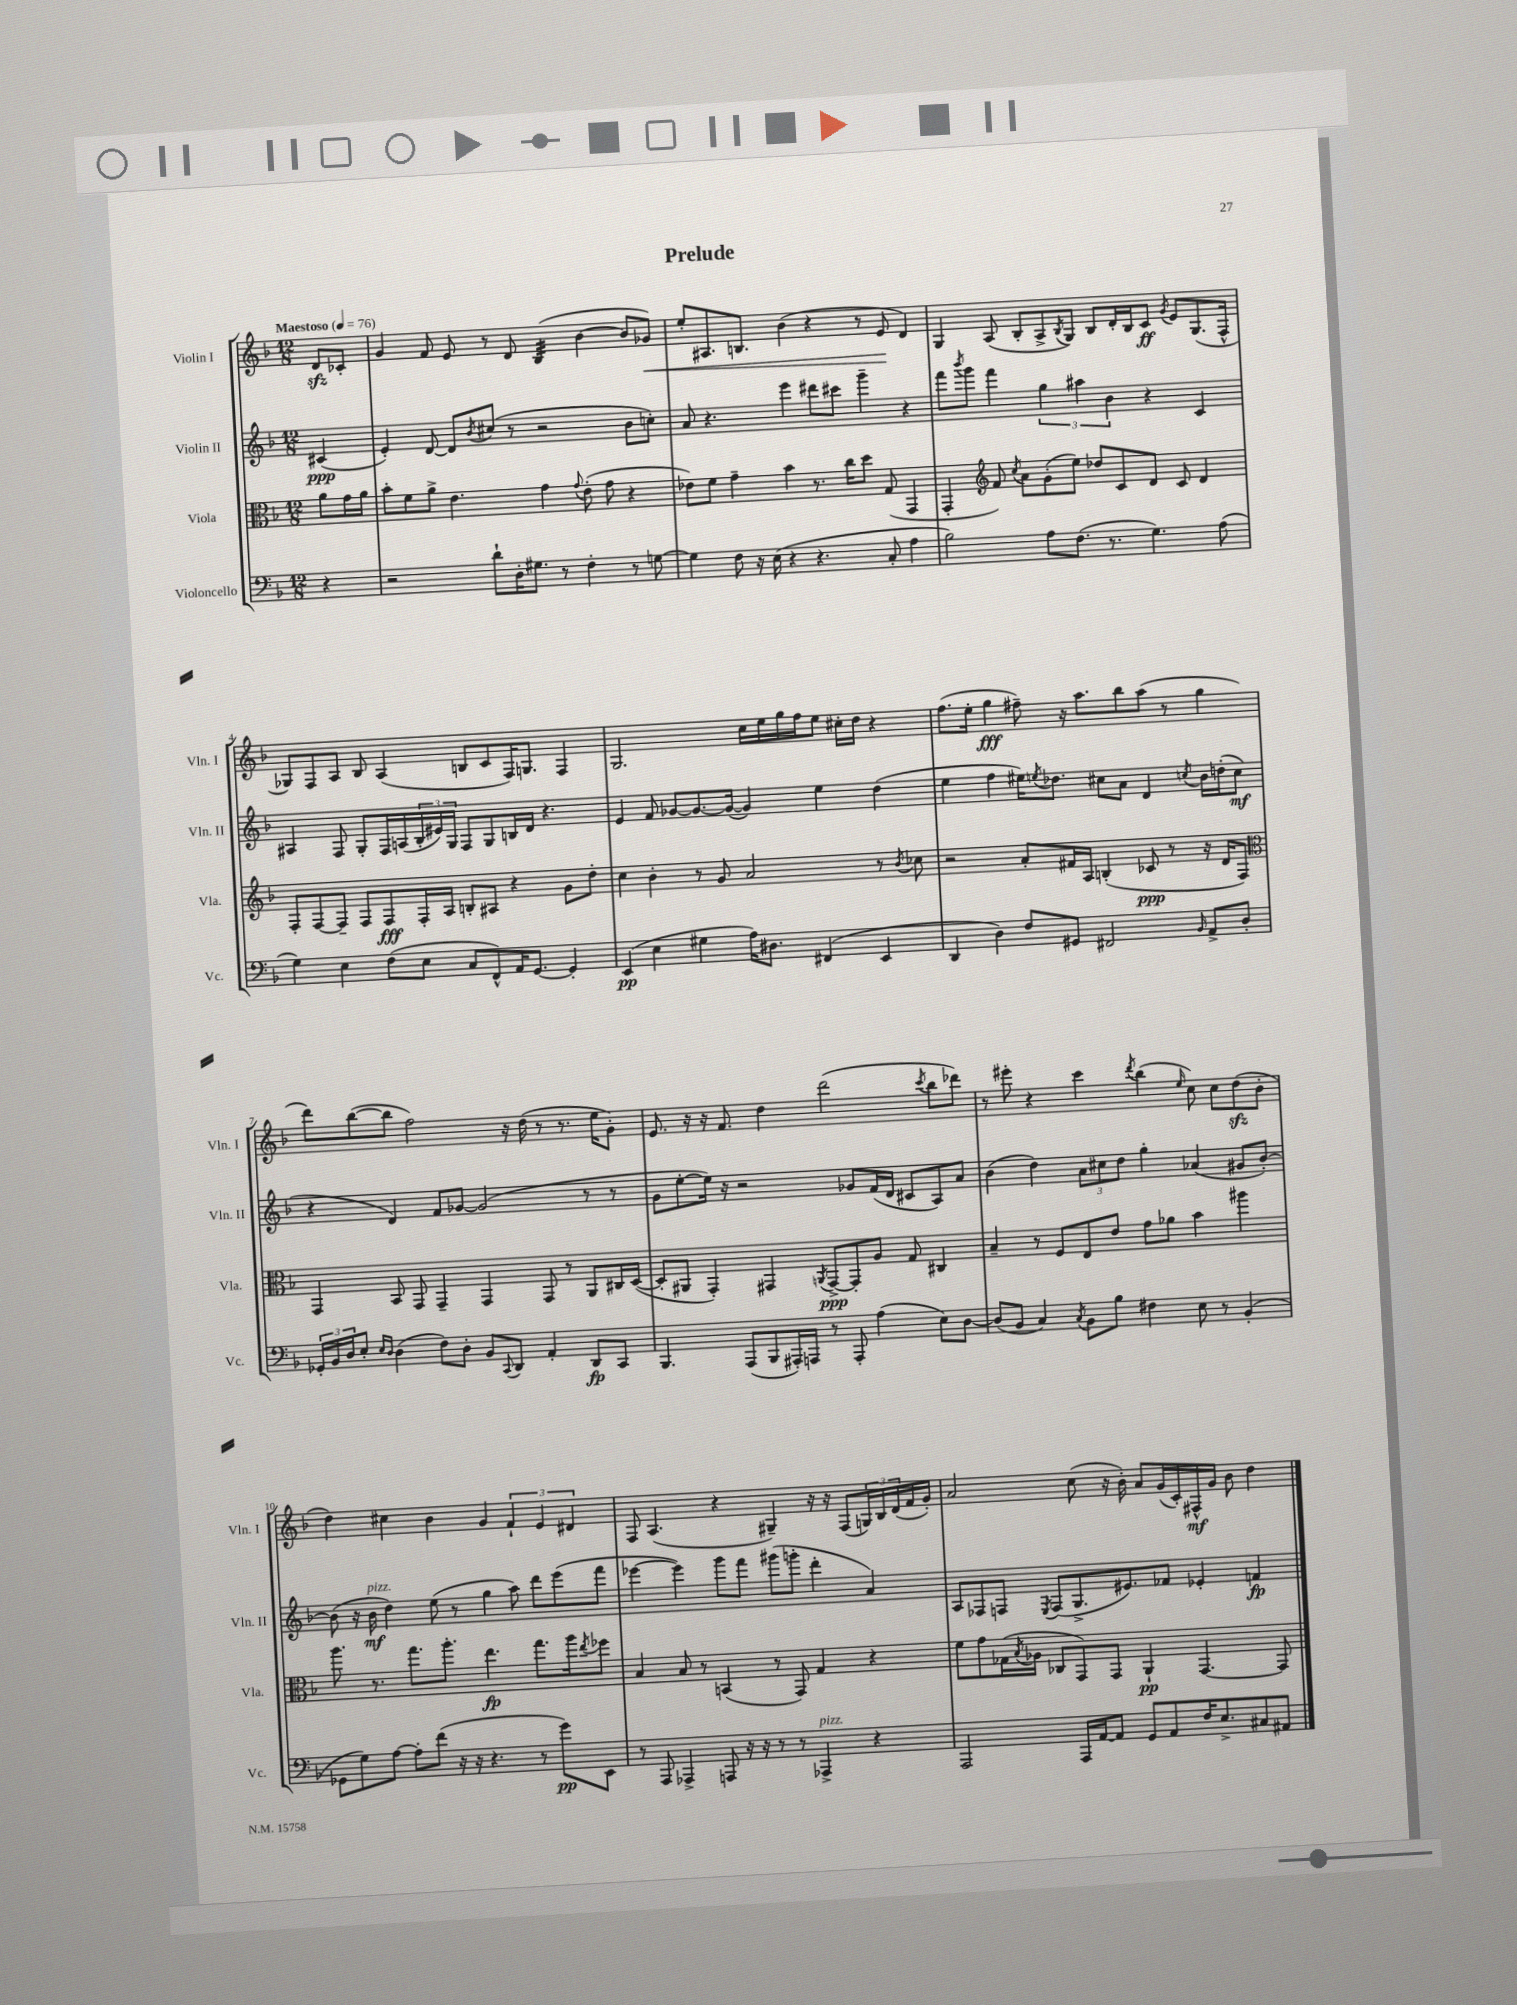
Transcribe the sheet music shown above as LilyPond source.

\header { title = "Prelude" }
<<
\new StaffGroup <<
\new Staff = "s0" \with { instrumentName = "Violin I" shortInstrumentName = "Vln. I" } {
    \clef treble \key f \major \numericTimeSignature \time 12/8 \partial 4 \tempo "Maestoso" 4 = 76
    d'8\sfz ces'8-. |
    g'4 f'8 e'8 r8 d'8 bes4:32( bes'4~ bes'8 ges'8\<) |
    e''8-. ais8. b8. bes'4( r4 r8 e'8\! d'4) |
    g4 a8( bes8-. a8-> \acciaccatura { bes8 } g8) bes8 d'16-. bes16 c'8\ff \acciaccatura { g'8 } e'8 g8.( f16-^ |
    ges8) f8 a8 bes8 a4( b8 c'8 f16) g8. f4 |
    g2. c''16 e''16 g''16 f''16 e''8 cis''16-. d''16 r4 |
    f''8.( e''16-. g''4\fff fis''8--) r16 a''8. bes''8 a''8( r8 g''4 |
    d'''8) bes''8~( bes''8 f''2) r16 d''16( r8 r8. e''16 g'8-.) |
    e'8. r16 r16 f'8. d''4 d'''2( \acciaccatura { c'''8 } bes''8 des'''8) |
    r8 eis'''8-. r4 c'''4 \acciaccatura { d'''8 } bes''4( \grace { e''16 } c''8) c''8 d''8\sfz( bes'8-. |
    d''4) cis''4 bes'4 g'4 \tuplet 3/2 { f'4-! e'4 dis'4 } |
    f8 a4.( r4 gis4--) r16 r16 f8( \tuplet 3/2 { g16) bes16 d'16( } f'16 g'16-.) |
    a'2 c''8( r16 bes'16-.) a'8 g'16( c'16-.) fis16-^\mf g'16 bes'8 d''4 \bar "|." |
}
\new Staff = "s1" \with { instrumentName = "Violin II" shortInstrumentName = "Vln. II" } {
    \clef treble \key f \major \numericTimeSignature \time 12/8 \partial 4
    cis'4\ppp( |
    e'4-.) d'8~ d'8 \acciaccatura { bes'8 } cis''8( r8 r2 bes'8 c''8-.) |
    a'8 r4. e'''4 dis'''8 cis'''8 g'''4-- r4 |
    f'''8 \acciaccatura { bes'''8 } g'''8 f'''4 \tuplet 3/2 { g''4 ais''4 bes'4 } r4 c'4 |
    ais4 f8 g8-. f16 a16( \tuplet 3/2 { bes16-. eis'16) g16 } f8 g8 b16 d'16 r4. |
    e'4 f'8 ges'8~ ges'8.~ ges'16~( ges'4) e''4 d''4( |
    e''4 f''4 eis''16) \acciaccatura { e''8 } des''8. cis''8 a'8 d'4 \acciaccatura { c''8 } bes'16 d''16-.( c''8\mf |
    r4 d'4) f'8 ges'8~ ges'2( r8 r8 |
    g'8 e''8~-. e''16) r16 r2 ges'8 f'16( d'16 cis'8 a8) a'8 |
    bes'4( d''4) \tuplet 3/2 { a'8 cis''8 d''8 } g''4-. aes'4( gis'8 bes'8~-.) |
    bes'8( r16 bes'16\mf^\markup { \italic "pizz." } d''4) e''8( r8 g''4 a''8) d'''8 e'''8( f'''8 |
    ees'''4~ ees'''4) g'''8 f'''8 gis'''8( g'''8-. d'''4-. a'4) |
    a8 fes8 f8 \acciaccatura { e8 } f8( g8.-> eis'8.) fes'8 ees'4-. f'4\fp \bar "|." |
}
\new Staff = "s2" \with { instrumentName = "Viola" shortInstrumentName = "Vla." } {
    \clef alto \key f \major \numericTimeSignature \time 12/8 \partial 4
    a'8 g'16 a'16 |
    bes'8-. f'8 a'8-> e'4. g'4 \appoggiatura { g'8 } e'8-.( g'8 r4 |
    ees'8) f'8 g'4-- bes'4 r8. c''16 d''8 g8( g,4 |
    g,4-. \clef treble f'8) \acciaccatura { c''8 } a'8 g'8-.( e''8) des''8 c'8 d'8 c'8 d'4 |
    f8-. f8~ f8-- f8 f8\fff f16-. a16 b8-. ais8 r4 g'8 d''8-. |
    c''4 bes'4-. r8 g'8 a'2 r8 \acciaccatura { bes'8 } ces''8 |
    r2 a'8-. fis'16 a16 b4-.( ces'8\ppp r8 r16 d'16 f8) |
    \clef alto g,4 bes,8 g,8 g,4-- g,4 g,8 r8 a,8 cis16 d16~( |
    d8-. ais,8 g,4-.) gis,4 \acciaccatura { a,8 } gis,8~->\ppp gis,8-. a8 g8 cis4 |
    bes4-- r8 f8 e8 e'8 g'8 aes'8 bes'4 ais''4 |
    a''8. r8. g''8. a''8.-. e''4.\fp g''8. a''16 \acciaccatura { e''8 } fes''8 |
    bes4 bes8 r8 b,4( r8 g,8) g4 r4 |
    f'8 g'8 ges16( \acciaccatura { bes8 } aes16 ces8 g,8) g,8 a,4-!\pp g,4.~ g,8 \bar "|." |
}
\new Staff = "s3" \with { instrumentName = "Violoncello" shortInstrumentName = "Vc." } {
    \clef bass \key f \major \numericTimeSignature \time 12/8 \partial 4
    r4 |
    r2 d'8-! d16-. gis8. r8 f4-. r8 g8~ |
    g4 f8 r16 e16( r4 r4. c8-. a4 |
    bes2) a8 f8.( r8. g4.) a8( |
    g4) e4 f8( e8 c8 f,8-^) a,16 g,8.~ g,4-. |
    e,4\pp( e4 gis4 a16) dis8. fis,4( e,4 |
    d,4 d4) f8 gis,8 fis,2 \grace { bes,16 } a,8-> d8-. |
    \tuplet 3/2 { ges,16-. bes,16 d16 } e8-. \grace { e16 d16 } d4( f8) d8-. bes,8 \appoggiatura { c,8 } d,8 a,4-. d,8\fp c,8 |
    bes,,4. a,,8( bes,,8 ais,,16-.) a,,16 r8 a,,8-. a4( e8) d8~ |
    d8( bes,8 c4) \acciaccatura { c8 } bes,8 bes8 fis4 e8 r8 bes,4-.( |
    ges,8 g8) a8~ a8-. f'8( r16 r16 r4. r8 g'8\pp) e,8 |
    r8 a,,8 aes,,4-> a,,8 r16 r16 r8 r8 aes,,4->^\markup { \italic "pizz." } r4 |
    a,,2 a,,16 a,16~ a,8 g,8 a,8 f16 e8.-> cis8 ais,8 \bar "|." |
}
>>
>>
